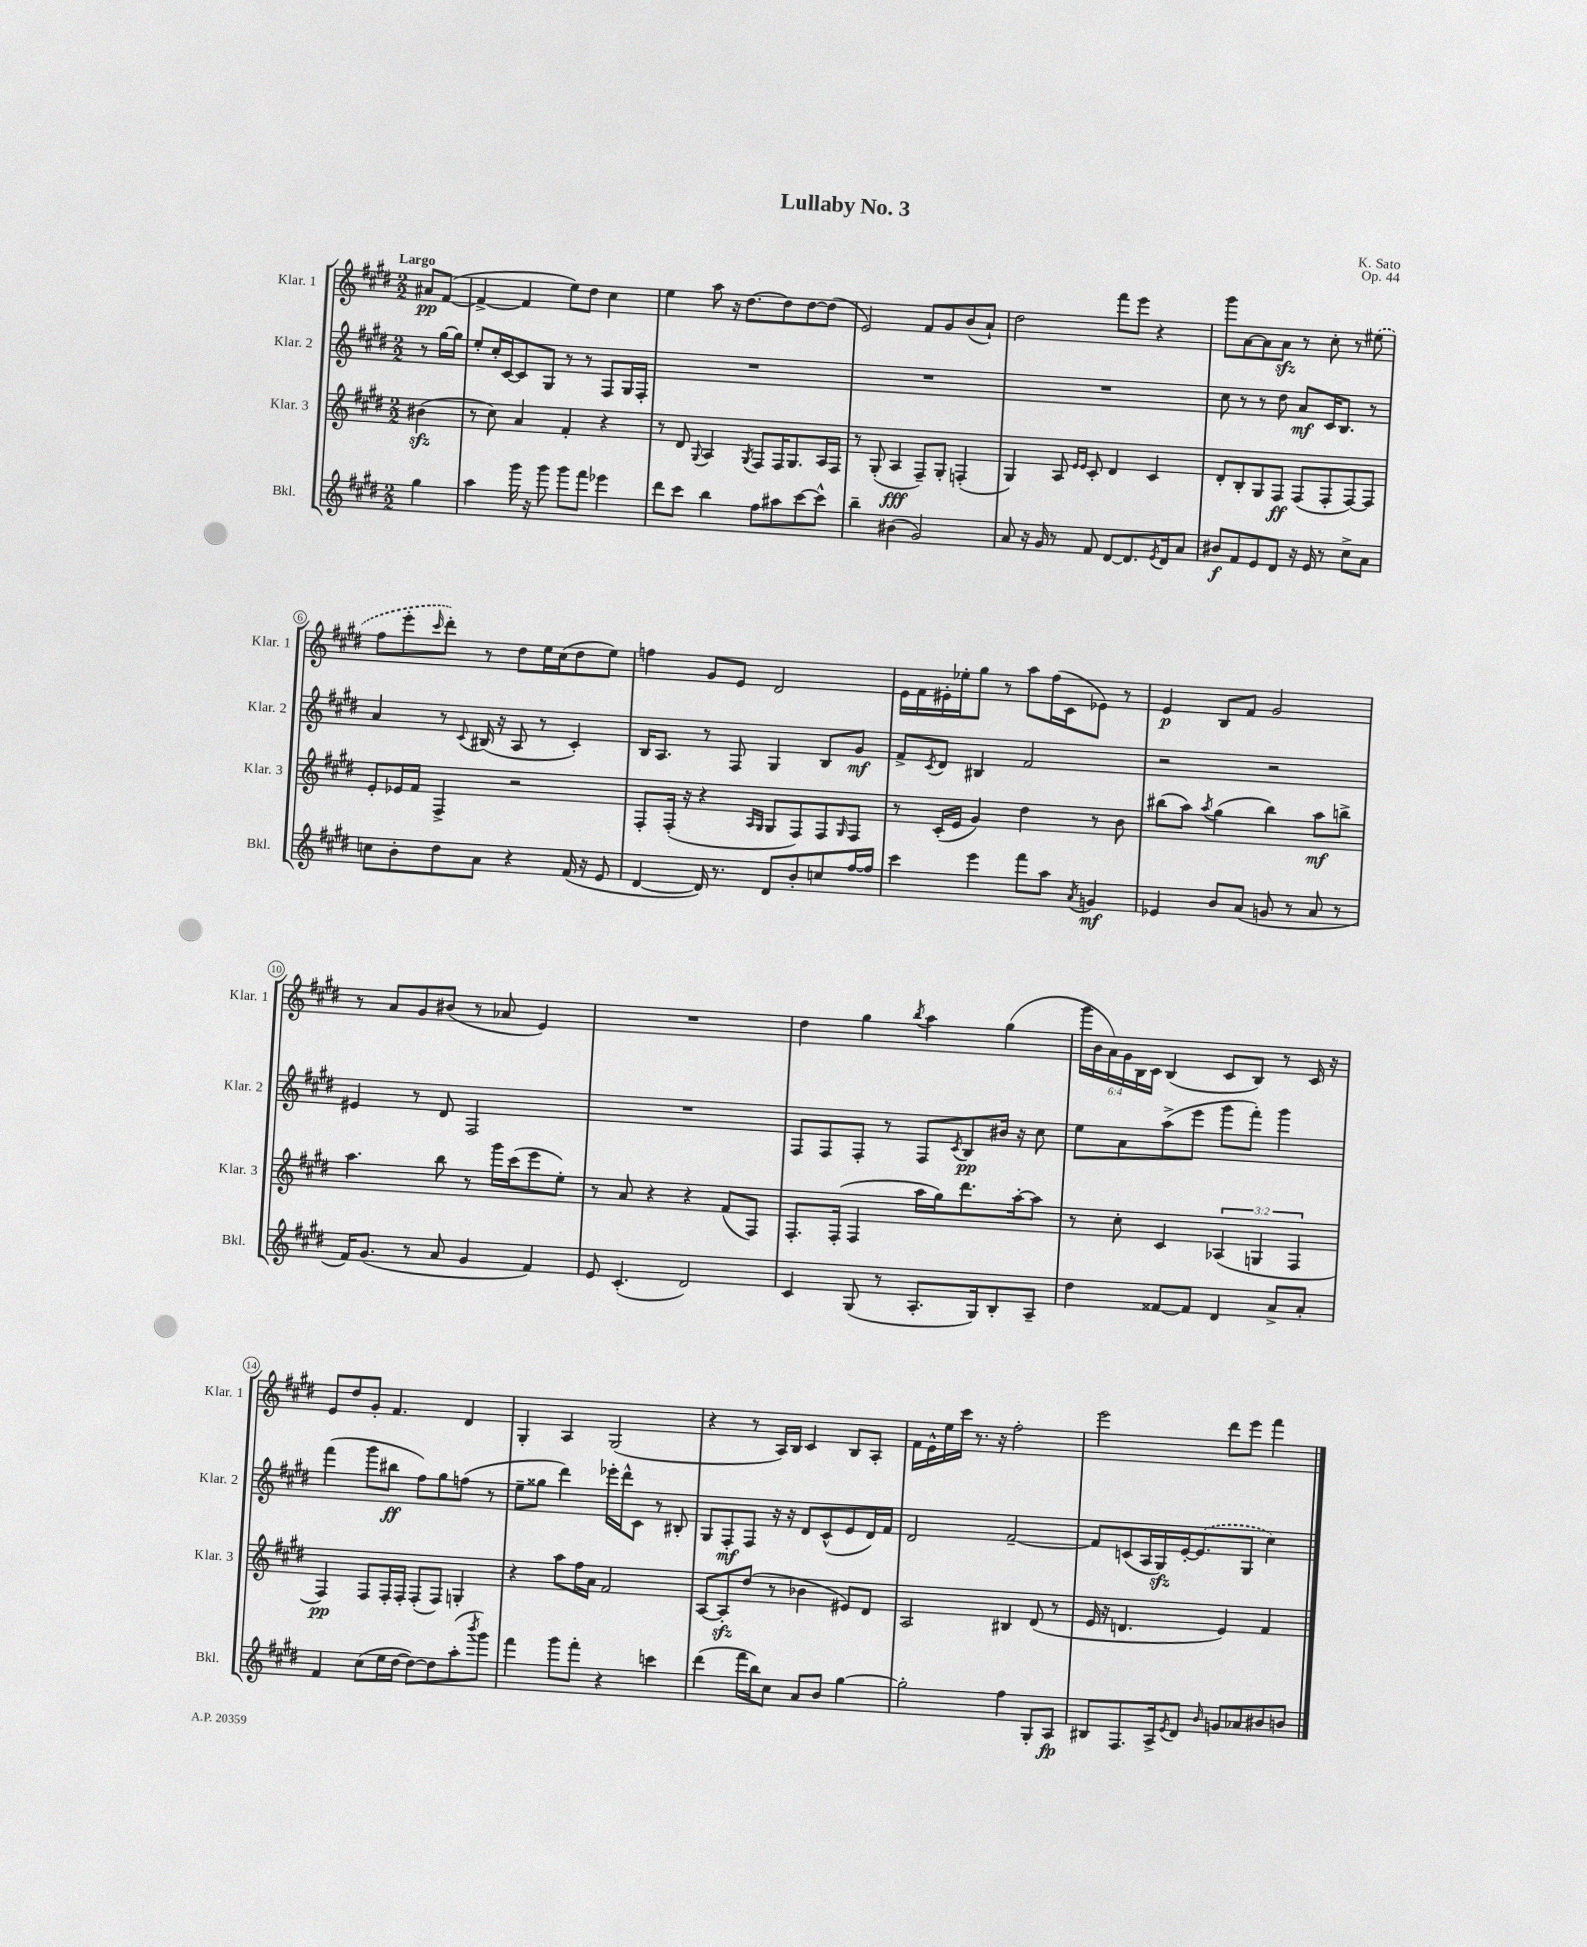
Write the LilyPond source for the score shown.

\header { title = "Lullaby No. 3" composer = "K. Sato" opus = "Op. 44" }
<<
\new StaffGroup <<
\new Staff = "s0" \with { instrumentName = "Klar. 1" shortInstrumentName = "Klar. 1" } {
    \clef treble \key e \major \numericTimeSignature \time 2/2 \override Staff.TupletNumber.text = #tuplet-number::calc-fraction-text \partial 4 \tempo "Largo"
    ais'8\pp fis'8~( |
    fis'4~-> fis'4 e''8) dis''8 cis''4 |
    e''4 a''8 r16 dis''8.~ dis''8 dis''8~ dis''8( |
    e'2) fis'8 gis'8 b'8( a'8-!) |
    dis''2 fis'''8 e'''8 r4 |
    gis'''8 a'8~ a'8 a'8\sfz r8 cis''8-. r8 \once \slurDashed eis''8( |
    fis''8 e'''8-. \grace { cis'''16 } dis'''8-.) r8 dis''8 e''16 cis''16( dis''8 e''8) |
    f''4 gis'8 e'8 dis'2 |
    e'16 fis'16 eis'16-. ees''16-. gis''8 r8 a''8 fis''16( cis'16 ees'8) r8 |
    e'4\p b8 fis'8 gis'2 |
    r8 a'8 gis'8 bis'8( r8 aes'8 e'4) |
    R1 |
    dis''4 gis''4 \acciaccatura { b''8 } a''4 gis''4( |
    \tuplet 6/4 { gis'''16 b'16 a'16) gis'16 b16 cis'16 } b4( cis'8 b8) r8 cis'16 r16 |
    e'8 dis''8 gis'8-. fis'4. dis'4 |
    gis4-. a4 gis2( |
    r4 r8 a16) b16 cis'4 b8 a8-. |
    fis'16 e'16-^ e''16 cis'''16 r8. r16 fis''2-. |
    e'''2 dis'''8 e'''8 fis'''4 \bar "|." |
}
\new Staff = "s1" \with { instrumentName = "Klar. 2" shortInstrumentName = "Klar. 2" } {
    \clef treble \key e \major \numericTimeSignature \time 2/2 \partial 4
    r8 gis''16~ gis''16 |
    e''8-. cis''16-. cis'16~ cis'8 gis8 r8 r8 fis8 gis16 fis16-. |
    R1 |
    R1 |
    R1 |
    cis''8 r8 r8 dis''8 a'8\mf cis'16 b8. r8 |
    a'4 r8 \appoggiatura { cis'8 } bis16( r16 a8 r8 cis'4-.) |
    b16 a8. r8 fis8 gis4 b8 gis'8\mf |
    fis'8-> \acciaccatura { cis'8 } dis'8 bis4 fis'2 |
    r2 r2 |
    eis'4 r8 dis'8 fis2 |
    R1 |
    fis8 fis8 fis8-. r8 fis8 \acciaccatura { cis'8 } b8\pp bis'16 r16 cis''8 |
    e''8 a'8 a''8->( e'''8 gis'''8 fis'''8-.) gis'''4 |
    fis'''4( gis'''8 bis''8\ff fis''8) gis''8 f''8( r8 |
    e''8-- gisis''8 dis'''4) ees'''16-. dis'''16-^ cis'8 r8 bis8-. |
    gis8 fis8-.\mf fis8 r16 r16 dis'8 cis'8-^( e'8 dis'16) fis'16 |
    dis'2 fis'2~-- |
    fis'8 c'8( a16 gis16\sfz) e'16~-. \once \slurDashed e'8.( gis8 cis''4) \bar "|." |
}
\new Staff = "s2" \with { instrumentName = "Klar. 3" shortInstrumentName = "Klar. 3" } {
    \clef treble \key e \major \numericTimeSignature \time 2/2 \override Staff.TupletNumber.text = #tuplet-number::calc-fraction-text \partial 4
    bis'4\sfz( |
    r8 cis''8) a'4 fis'4-. r4 |
    r8 dis'8 \appoggiatura { gis8 } a4 \acciaccatura { gis8 } fis8 fis16 gis8. a16 fis16 |
    r8 gis8-.( a4\fff fis8--) gis8-. f4-.( |
    gis4) a8 \grace { e'16 e'16 } cis'8-. dis'4 cis'4 |
    dis'8-. b8-. gis8 fis8\ff fis8( fis8-. fis8~) fis8 |
    e'8-. ees'16 fis'16 fis4-> r2 |
    fis8-. fis16-.( r16 r4 \grace { a16 gis16 } gis8 fis8) fis8 \grace { gis16 } fis8 |
    r8 cis'16-.( e'16 gis'4) dis''4 r8 b'8 |
    bis''8( a''8) \acciaccatura { a''8 } gis''4( bis''4) a''8\mf b''8-> |
    a''4. b''8 r8 gis'''16 cis'''16( e'''8 e''8-.) |
    r8 a'8 r4 r4 fis'8( fis8) |
    fis8.-. fis16-.( fis4 a''16 gis''16) dis'''8. a''16~-. a''8 |
    r8 cis''8-. cis'4 \tuplet 3/2 { aes4( g4 fis4 } |
    fis4\pp) fis8 fis16-. fis16-. fis8-.( fis8) g4-. |
    r4 a''8 fis''16 a'16 fis'2 |
    a8~ a8-.\sfz dis''8( r8 bes'4 eis'8) dis'8 |
    a2 bis4 dis'8( r8 |
    e'16 r16 d'4. e'4) fis'4 \bar "|." |
}
\new Staff = "s3" \with { instrumentName = "Bkl." shortInstrumentName = "Bkl." } {
    \clef treble \key e \major \numericTimeSignature \time 2/2 \partial 4
    gis''4 |
    a''4 gis'''16 r16 gis'''8 gis'''8 fis'''8 ees'''4 |
    dis'''8 cis'''8 b''4 fis''8 ais''8 cis'''8~ cis'''8-^ |
    b''4-- bis'4( gis'2) |
    a'8 r16 gis'16 r8 fis'8 dis'8~ dis'8. \acciaccatura { e'8 } dis'16 a'8 |
    bis'8\f fis'8 e'8 dis'8 r16 e'16 r8 cis''8-> a'8 |
    c''8 b'8-. dis''8 a'8 r4 fis'16( r16 e'8 |
    dis'4~ dis'16) r8. dis'8 b'8-. c''8 fis''16~ fis''16 |
    cis'''4 e'''4 fis'''8 a''8 \acciaccatura { a'8 } g'4\mf |
    ees'4 b'8 a'8( g'8 r8 a'8 r8 |
    fis'16) gis'8.( r8 a'8 gis'4 fis'4) |
    e'8 cis'4.-.( dis'2) |
    cis'4 gis8( r8 a8.-. gis16) b8-. a8-- |
    dis''4 fisis'8~ fisis'8 dis'4 a'8-> a'8-. |
    fis'4 cis''8( e''16 dis''16~ dis''8~) dis''8 a''8-.( \acciaccatura { b'''8 } gis'''8) |
    fis'''4 gis'''8 fis'''8-. r4 c'''4 |
    dis'''4( fis'''16 b''16) cis''8 a'8 b'8 gis''4~ |
    gis''2-. fis''4 gis8-. a8\fp |
    bis8 fis8. a16-> \acciaccatura { e'8 } dis'8 \grace { b'16 } g'8 aes'8 bis'8 b'8 \bar "|." |
}
>>
>>
\layout { \context { \Score \override BarNumber.stencil = #(make-stencil-circler 0.1 0.3 ly:text-interface::print) } }
